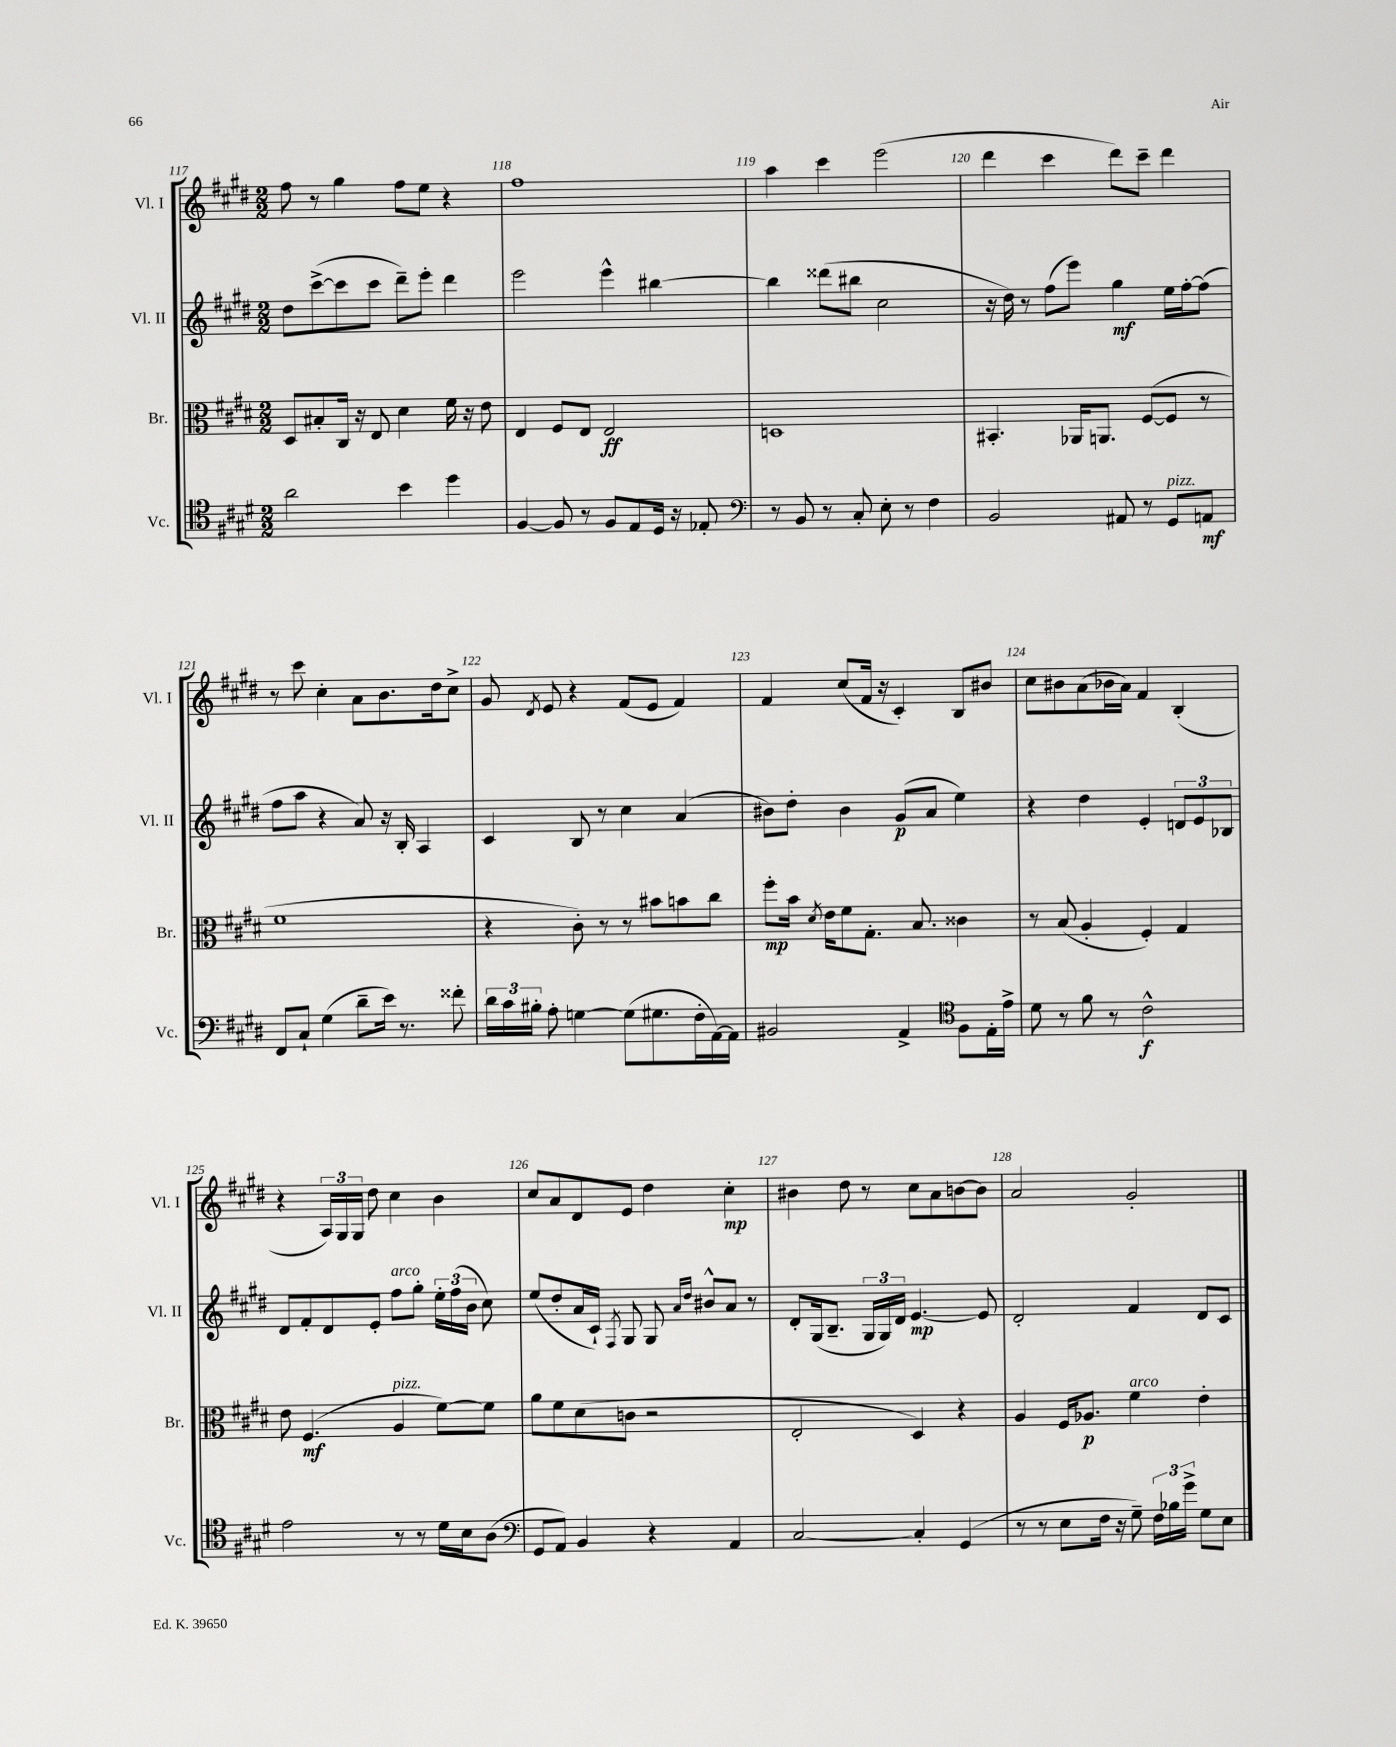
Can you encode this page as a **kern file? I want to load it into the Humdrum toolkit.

**kern	**dynam	**kern	**dynam	**kern	**dynam	**kern	**dynam
*part4	*part4	*part3	*part3	*part2	*part2	*part1	*part1
*staff4	*staff4	*staff3	*staff3	*staff2	*staff2	*staff1	*staff1
*I"Vc.	*	*I"Br.	*	*I"Vl. II	*	*I"Vl. I	*
*I'Vc.	*	*I'Br.	*	*I'Vl. II	*	*I'Vl. I	*
*clefC4	*	*clefC3	*	*clefG2	*	*clefG2	*
*k[f#c#g#d#]	*	*k[f#c#g#d#]	*	*k[f#c#g#d#]	*	*k[f#c#g#d#]	*
*M2/2	*	*M2/2	*	*M2/2	*	*M2/2	*
=117	=117	=117	=117	=117	=117	=117	=117
2a\	.	8D#/L	.	8dd#\L	.	8ff#\	.
.	.	8B#X'/	.	([8ccc#^\	.	8r	.
.	.	16C#/Jk	.	8ccc#\]	.	4gg#\	.
.	.	16r	.	.	.	.	.
.	.	8E/	.	8ccc#\J	.	.	.
4b\	.	4d#\	.	8ddd#~\L)	.	8ff#\L	.
.	.	.	.	8eee'\J	.	8ee\J	.
4dd#\	.	16f#\	.	4ddd#\	.	4r	.
.	.	16r	.	.	.	.	.
.	.	8e\	.	.	.	.	.
=118	=118	=118	=118	=118	=118	=118	=118
[4F#/	.	4E/	.	2eee\	.	1ff#	.
8F#/]	.	8F#/L	.	.	.	.	.
8r	.	8E/J	.	.	.	.	.
8F#/L	.	2E/	ff	4eee^^\	.	.	.
8E/	.	.	.	.	.	.	.
16D#/Jk	.	.	.	[4bb#X\	.	.	.
16r	.	.	.	.	.	.	.
8E-X'/	.	.	.	.	.	.	.
=119	=119	=119	=119	=119	=119	=119	=119
*clefF4	*	*	*	*	*	*	*
8r	.	1Dn	.	4bb#\]	.	4aa\	.
8BB/	.	.	.	.	.	.	.
8r	.	.	.	(8ddd##X\L	.	4ccc#\	.
8C#'/	.	.	.	8bb#X\J	.	.	.
8E'\	.	.	.	2cc#\	.	(2eee\	.
8r	.	.	.	.	.	.	.
4F#\	.	.	.	.	.	.	.
=120	=120	=120	=120	=120	=120	=120	=120
2BB/	.	4.BB#X'/	.	16r	.	4ddd#\	.
.	.	.	.	16dd#\)	.	.	.
.	.	.	.	8r	.	.	.
.	.	.	.	(8ff#\L	.	4ccc#\	.
.	.	16AA-X/KL	.	8eee\J)	.	.	.
.	.	8.AAn/J	.	.	.	.	.
8AA#X/	.	.	.	4gg#\	mf	8ddd#\L)	.
8r	.	([8F#/L	.	.	.	8ccc#~\J	.
!LO:TX:a:i:t=pizz.	!	!	!	!	!	!	!
8GG#/L	.	8F#/J]	.	16ee\LL	.	4ddd#\	.
.	.	.	.	[16ff#'\J	.	.	.
8AAn/J	mf	8r	.	(8ff#\J]	.	.	.
!!LO:LB:g=z
=121	=121	=121	=121	=121	=121	=121	=121
8FF#/L	.	1f#	.	8ff#\L	.	8r	.
8C#`/J	.	.	.	8aa\J	.	8ccc#\	.
(4G#\	.	.	.	4r	.	4cc#'\	.
8d#~\L	.	.	.	8a/)	.	8a\L	.
16e\Jk)	.	.	.	16r	.	8.b\	.
8.r	.	.	.	16B'/	.	.	.
.	.	.	.	4A/	.	.	.
.	.	.	.	.	.	16dd#\k	.
8f##X'\	.	.	.	.	.	8cc#^\J	.
=122	=122	=122	=122	=122	=122	=122	=122
24d#\LL	.	4r	.	4c#/	.	8g#/	.
24c#\	.	.	.	.	.	.	.
24B#X'\JJ	.	.	.	.	.	.	.
.	.	.	.	.	.	8qd#/	.
8A'\	.	.	.	.	.	8e/	.
[4Gn\	.	8c#'\)	.	8B/	.	4r	.
.	.	8r	.	8r	.	.	.
(8G\L]	.	8r	.	4cc#\	.	(8f#/L	.
8.G#X\	.	8b#X\L	.	.	.	8e/J	.
.	.	8bn\	.	(4a/	.	4f#/)	.
16F#'\L	.	.	.	.	.	.	.
[16AA\)	.	8cc#\J	.	.	.	.	.
16AA\JJ]	.	.	.	.	.	.	.
=123	=123	=123	=123	=123	=123	=123	=123
2BB#X/	.	8ff#'\L	mp	8b#X\L)	.	4f#/	.
.	.	16b\Jk	.	8dd#'\J	.	.	.
.	.	8qd#/	.	.	.	.	.
.	.	16e\KL	.	.	.	.	.
.	.	8f#\	.	4b#\	.	(8cc#/L	.
.	.	8.G#'\J	.	.	.	16f#/Jk	.
.	.	.	.	.	.	16r	.
4AA^/	.	.	.	(8g#/L	p	4c#'/)	.
.	.	8.B/	.	.	.	.	.
.	.	.	.	8a/J	.	.	.
*clefC4	*	*	*	*	*	*	*
8F#\L	.	4c##X\	.	4ee\)	.	8B/L	.
16E'\L	.	.	.	.	.	8b#X/J	.
16e^\JJ	.	.	.	.	.	.	.
=124	=124	=124	=124	=124	=124	=124	=124
8d#\	.	8r	.	4r	.	8cc#\L	.
8r	.	(8B/	.	.	.	8b#X\	.
8f#\	.	4A'/	.	4dd#\	.	(8a\	.
8r	.	.	.	.	.	16b-X\L	.
.	.	.	.	.	.	16a\JJ)	.
2c#^^\	f	4F#'/)	.	4e'/	.	4f#/	.
.	.	4G#/	.	12dn/L	.	(4B'/	.
.	.	.	.	12e/	.	.	.
.	.	.	.	12B-X/J	.	.	.
!!LO:LB:g=z
=125	=125	=125	=125	=125	=125	=125	=125
2e\	.	8e\	.	8d#/L	.	4r	.
.	.	(4.F#/	mf	8f#'/	.	.	.
.	.	.	.	8d#/	.	24A/LL)	.
.	.	.	.	.	.	24G#/	.
.	.	.	.	.	.	24G#/JJ	.
.	.	.	.	8e'/J	.	8dd#\	.
!	!	!	!	!LO:TX:a:i:t=arco	!	!	!
!	!	!LO:TX:a:i:t=pizz.	!	!	!	!	!
8r	.	4A/	.	8ff#\L	.	4cc#\	.
8r	.	.	.	8gg#'\J	.	.	.
16d#\LL	.	[8f#\L)	.	24ee'\LL	.	4b\	.
.	.	.	.	(24ff#\	.	.	.
16B\J	.	.	.	.	.	.	.
.	.	.	.	24b\JJ	.	.	.
(8A\J	.	8f#\J]	.	8cc#\)	.	.	.
=126	=126	=126	=126	=126	=126	=126	=126
*clefF4	*	*	*	*	*	*	*
8GG#/L	.	8a\L	.	(8ee/L	.	8cc#/L	.
8AA/J)	.	8f#\	.	8dd#'/	.	8a/	.
4BB/	.	(8d#\	.	16a/L	.	8d#/	.
.	.	.	.	16c#`/JJ)	.	.	.
.	.	.	.	8qF#/	.	.	.
.	.	8cn\J	.	8G#/	.	8e/J	.
4r	.	2r	.	8G#/	.	4dd#\	.
.	.	.	.	16qqa/LL	.	.	.
.	.	.	.	16qqdd#/JJ	.	.	.
.	.	.	.	8b#X^^/L	.	.	.
4AA/	.	.	.	8a/J	.	4cc#'\	mp
.	.	.	.	8r	.	.	.
=127	=127	=127	=127	=127	=127	=127	=127
[2C#/	.	2E'/	.	8d#'/L	.	4b#X\	.
.	.	.	.	(16G#/k	.	.	.
.	.	.	.	8.B~/J	.	.	.
.	.	.	.	.	.	8dd#\	.
.	.	.	.	24G#/LL	.	8r	.
.	.	.	.	24G#/)	.	.	.
.	.	.	.	24d#/JJ	.	.	.
4C#'/]	.	4D#/)	.	[4.e/	mp	8cc#\L	.
.	.	.	.	.	.	8a\	.
(4GG#/	.	4r	.	.	.	[8bn\	.
.	.	.	.	8e/]	.	8b\J]	.
=128	=128	=128	=128	=128	=128	=128	=128
8r	.	4A/	.	2d#'/	.	2a/	.
8r	.	.	.	.	.	.	.
8E\L	.	16F#/KL	.	.	.	.	.
.	.	8.A-X/J	p	.	.	.	.
16F#\Jk	.	.	.	.	.	.	.
16r	.	.	.	.	.	.	.
!	!	!LO:TX:a:i:t=arco	!	!	!	!	!
8G#~\)	.	4f#\	.	4f#/	.	2g#'/	.
24F#\LL	.	.	.	.	.	.	.
24B-X\	.	.	.	.	.	.	.
24g#^\JJ	.	.	.	.	.	.	.
8G#\L	.	4e'\	.	8d#/L	.	.	.
8E\J	.	.	.	8c#/J	.	.	.
==	==	==	==	==	==	==	==
*-	*-	*-	*-	*-	*-	*-	*-
